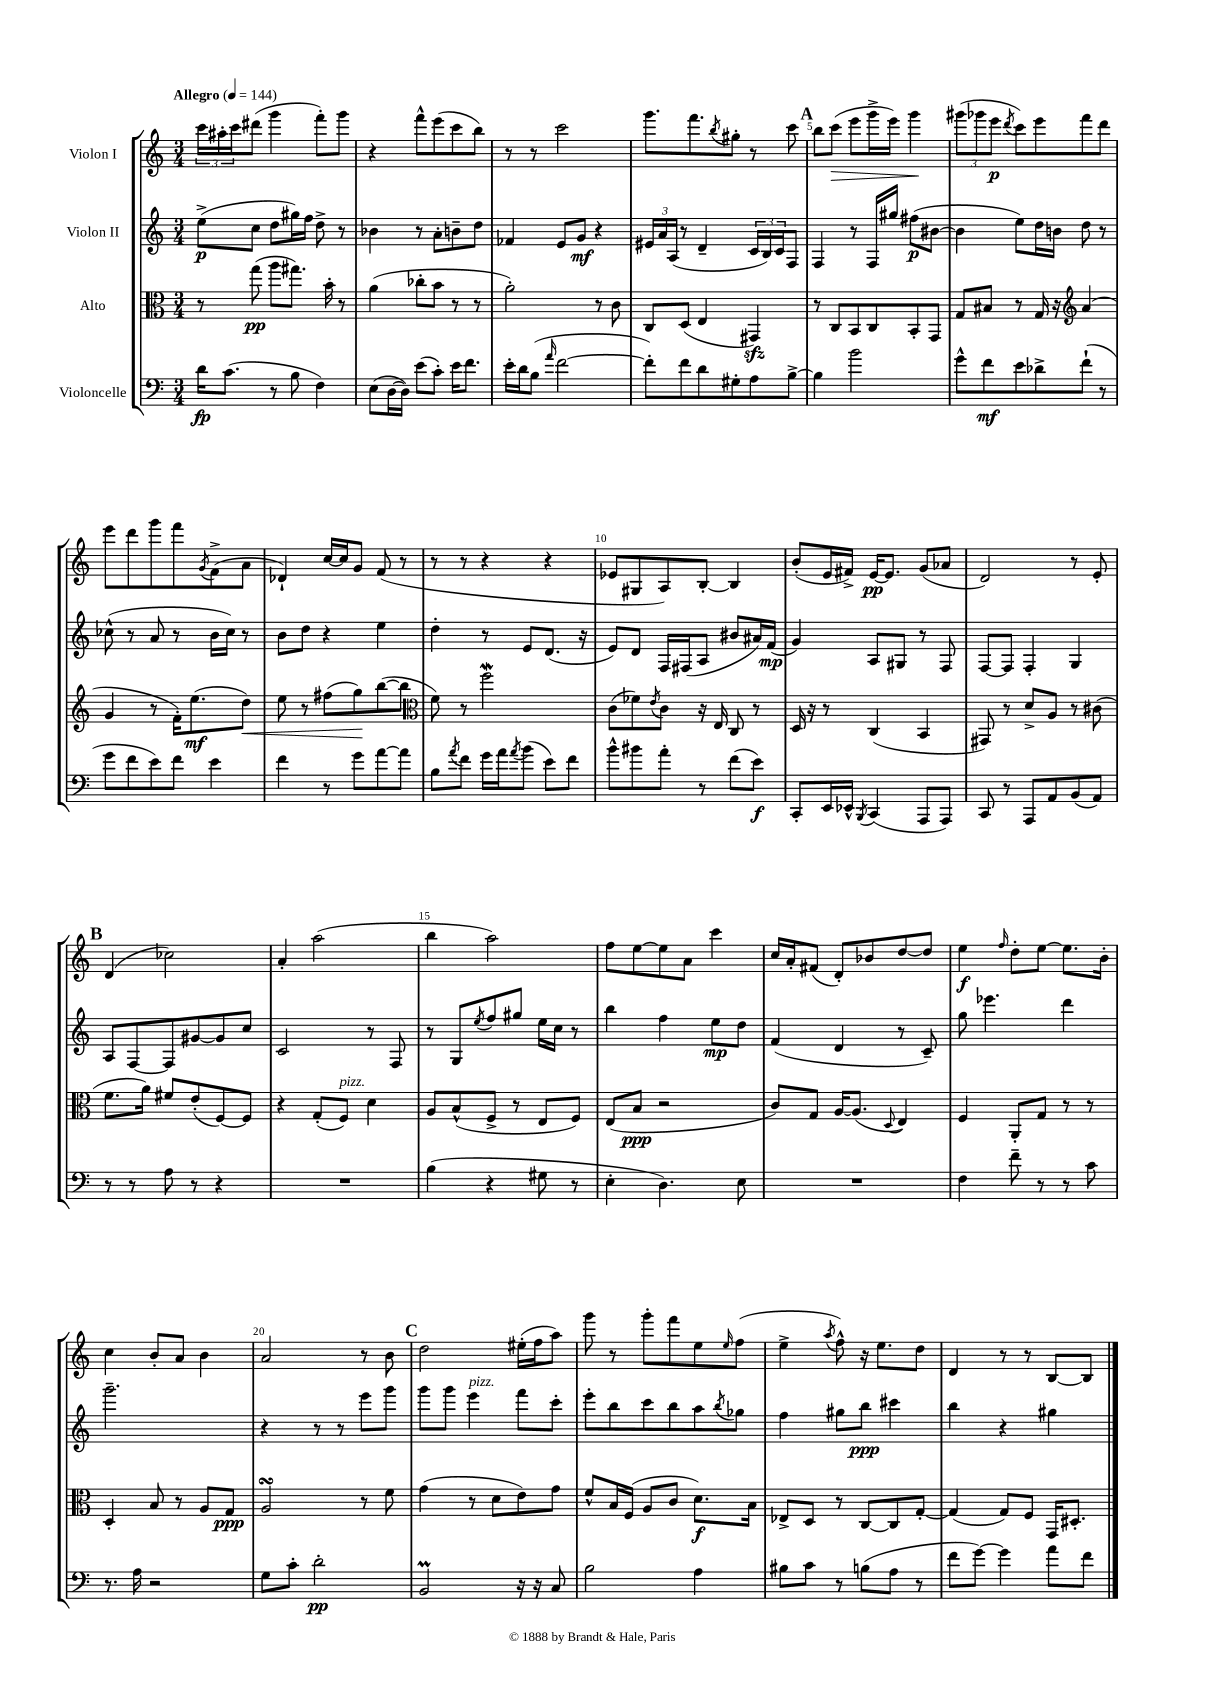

**kern	**dynam	**kern	**dynam	**kern	**dynam	**kern	**dynam
*part4	*part4	*part3	*part3	*part2	*part2	*part1	*part1
*staff4	*staff4	*staff3	*staff3	*staff2	*staff2	*staff1	*staff1
*I"Violoncelle	*	*I"Alto	*	*I"Violon II	*	*I"Violon I	*
*clefF4	*	*clefC3	*	*clefG2	*	*clefG2	*
*k[]	*	*k[]	*	*k[]	*	*k[]	*
*M3/4	*	*M3/4	*	*M3/4	*	*M3/4	*
*MM144	*	*MM144	*	*MM144	*	*MM144	*
=1	=1	=1	=1	=1	=1	=1	=1
!	!	!	!	!	!	!LO:TX:a:B:t=Allegro	!
16d\KL	fp	8r	.	(8ee^\L	p	24ccc\LL	.
.	.	.	.	.	.	24aa#X'\	.
(8.c\J	.	.	.	.	.	.	.
.	.	.	.	.	.	24ccc\J	.
.	.	(8gg\	pp	8cc\J	.	(8ddd#X\J	.
8r	.	8aa\L	.	8dd\L	.	4ggg\	.
8B\	.	8.gg#X\J)	.	16gg#X\L)	.	.	.
.	.	.	.	16ff\JJ	.	.	.
4F\)	.	.	.	8dd^\	.	8fff'\L)	.
.	.	16b'\	.	.	.	.	.
.	.	8r	.	8r	.	8ggg\J	.
=2	=2	=2	=2	=2	=2	=2	=2
(8E\L	.	(4a\	.	4b-X\	.	4r	.
[16D\L	.	.	.	.	.	.	.
16D\JJ])	.	.	.	.	.	.	.
(8e\L	.	8cc-X'\L	.	8r	.	8fff^^\L	.
8c'\J)	.	8b\J	.	8a'\L	.	(8eee\	.
16e\KL	.	8r	.	8bn~\	.	8ccc\	.
8.f\J	.	.	.	.	.	.	.
.	.	8r	.	8dd\J	.	8bb\J)	.
=3	=3	=3	=3	=3	=3	=3	=3
16e'\LL	.	2a'\)	.	4f-X/	.	8r	.
16d\J	.	.	.	.	.	.	.
(8B\J	.	.	.	.	.	8r	.
16qqa/	.	.	.	.	.	.	.
[2f\	.	.	.	8e/L	.	2ccc\	.
.	.	.	.	8g/J	mf	.	.
.	.	8r	.	4r	.	.	.
.	.	8c\	.	.	.	.	.
=4	=4	=4	=4	=4	=4	=4	=4
8f'\L])	.	8C/L	.	24e#X/LL	.	8.ggg\L	.
.	.	.	.	24a/	.	.	.
.	.	.	.	(24A/JJ	.	.	.
8f\	.	(8D/J	.	8r	.	.	.
.	.	.	.	.	.	8.fff\	.
8d\	.	4E/	.	4d~/	.	.	.
.	.	.	.	.	.	8qbb/	.
8G#X'\	.	.	.	.	.	8gg#X'\J	.
8A\	.	4GG#Xzz/)	.	24c/LL	.	8r	.
.	.	.	.	24B/)	.	.	.
.	.	.	.	24c/J	.	.	.
[8B^\J	.	.	.	8F/J	.	8ccc\	.
!!LO:REH:place=s1:t=A
=5	=5	=5	=5	=5	=5	=5	=5
4B\]	.	8r	.	4F/	.	8bb\L	.
!	!	!	!	!	!	!	!LO:HP:b
.	.	8C/L	.	.	.	(8ccc\J	>
2b\	.	8BB/	.	8r	.	8eee\L	.
.	.	8C/	.	16F/LL	.	16ggg^\L	.
.	.	.	.	16gg#X/JJ	.	16eee\JJ)	.
.	.	8BB'/	.	(8ff#X\L	p	4ggg\	.
.	.	8GG/J	.	[8b#X\J	.	.	.
.	.	.	.	.	.	.	]
=6	=6	=6	=6	=6	=6	=6	=6
8g^^\L	.	8G/L	.	4b#\]	.	(12ggg#X\L	.
.	.	.	.	.	.	12ggg-X\	.
8f\	mf	8B#X/J	.	.	.	.	.
.	.	.	.	.	.	12eee\J	p
.	.	.	.	.	.	8qddd/	.
8e\	.	8r	.	8ee\L)	.	8ccc\L)	.
8d-X^\	.	16G/	.	16dd\L	.	8eee\	.
.	.	16r	.	16bn\JJ	.	.	.
*	*	*clefG2	*	*	*	*	*
(8f`\J	.	(4a/	.	8dd\	.	8fff\	.
8r	.	.	.	8r	.	8ddd\J	.
!!LO:LB:g=z
=7	=7	=7	=7	=7	=7	=7	=7
8g\L	.	4g/	.	(8cc-X^^\	.	8eee\L	.
8f\	.	.	.	8r	.	8ddd\	.
8e\)	.	8r	.	8a/	.	8ggg\	.
8f\J	.	16f'\KL)	.	8r	.	8fff\	.
.	.	(8.ee\	mf	.	.	.	.
.	.	.	.	.	.	8qg/	.
4e\	.	.	.	16b\LL	.	(8f^\	.
.	.	.	.	16cc-\JJ)	.	.	.
!	!	!	!LO:HP:b	!	!	!	!
.	.	8dd\J)	<	8r	.	8a\J	.
=8	=8	=8	=8	=8	=8	=8	=8
4f\	.	8ee\	.	8b\L	.	4d-X`/)	.
.	.	8r	.	8dd\J	.	.	.
8r	.	(8ff#X\L	.	4r	.	[16cc/LL	.
.	.	.	.	.	.	16cc/J]	.
8g\L	.	8gg\)	.	.	.	8g/J	.
[8a\	.	([8bb\	[	4ee\	.	(8f/	.
8a\J]	.	8bb\J]	.	.	.	8r	.
=9	=9	=9	=9	=9	=9	=9	=9
*	*	*clefC3	*	*	*	*	*
8B\L	.	8f\)	.	4dd'\	.	8r	.
8qa/	.	.	.	.	.	.	.
8f\J	.	8r	.	.	.	8r	.
16g\LL	.	2ffw\	.	8r	.	4r	.
16a\J	.	.	.	.	.	.	.
8qa/	.	.	.	.	.	.	.
(8b\J	.	.	.	8e/L	.	.	.
8e\L)	.	.	.	(8.d/J	.	4r	.
8f\J	.	.	.	.	.	.	.
.	.	.	.	16r	.	.	.
=10	=10	=10	=10	=10	=10	=10	=10
8b^^\L	.	(8c\L	.	8e/L)	.	8e-X/L	.
8b#X\	.	8f-X\)	.	8d/J	.	8G#X/	.
.	.	8qe/	.	.	.	.	.
8a'\J	.	8c\J	.	16F/LL	.	8A/)	.
.	.	.	.	(16F#X/J	.	.	.
8r	.	16r	.	8A/J	.	[8B'/J	.
.	.	16E/	.	.	.	.	.
(8f\L	.	8C/	.	8b#X/L	.	4B/]	.
8e\J)	f	8r	.	16a#X/L)	.	.	.
.	.	.	.	(16f/JJ	mp	.	.
=11	=11	=11	=11	=11	=11	=11	=11
8CC'/L	.	16D/	.	4g/)	.	(8b'/L	.
.	.	16r	.	.	.	.	.
16EE/L	.	8r	.	.	.	16e/L	.
16EE-X^^/JJ	.	.	.	.	.	16f#X^/JJ)	.
8qBBB/	.	.	.	.	.	.	.
(4CC/	.	(4C/	.	8A/L	.	[16e/KL	pp
.	.	.	.	.	.	8.e/J]	.
.	.	.	.	8G#X/J	.	.	.
8AAA/L	.	4BB/	.	8r	.	(8g/L	.
8AAA/J)	.	.	.	8F/	.	8a-X/J	.
=12	=12	=12	=12	=12	=12	=12	=12
8CC/	.	8GG#X/)	.	[8F/L	.	2d/)	.
8r	.	8r	.	8F/J]	.	.	.
8AAA/L	.	8d^/L	.	4F'/	.	.	.
8AA/	.	8A/J	.	.	.	.	.
(8BB/	.	8r	.	4G/	.	8r	.
8AA/J)	.	(8c#X\	.	.	.	8e'/	.
!!LO:LB:g=z
!!LO:REH:place=s1:t=B
=13	=13	=13	=13	=13	=13	=13	=13
8r	.	8.f\L	.	8A/L	.	(4d/	.
8r	.	.	.	[8F/	.	.	.
.	.	16a\Jk)	.	.	.	.	.
8A\	.	8f#X/L	.	8F/]	.	2cc-X\)	.
8r	.	(8e'/	.	[8g#X/	.	.	.
4r	.	[8F/)	.	8g#/]	.	.	.
.	.	8F/J]	.	8cc/J	.	.	.
=14	=14	=14	=14	=14	=14	=14	=14
2.r	.	4r	.	2c/	.	4a'/	.
.	.	(8G'/L	.	.	.	(2aa\	.
!	!	!LO:TX:a:i:t=pizz.	!	!	!	!	!
.	.	8F/J)	.	.	.	.	.
.	.	4d\	.	8r	.	.	.
.	.	.	.	8F/	.	.	.
=15	=15	=15	=15	=15	=15	=15	=15
(4B\	.	8A/L	.	8r	.	4bb\	.
.	.	(8B^^/	.	8G/L	.	.	.
.	.	.	.	8qee/	.	.	.
4r	.	8F^/J	.	8ff/	.	2aa\)	.
.	.	8r	.	8gg#X/J	.	.	.
8G#X\	.	8E/L	.	16ee\LL	.	.	.
.	.	.	.	16cc\JJ	.	.	.
8r	.	8F/J)	.	8r	.	.	.
=16	=16	=16	=16	=16	=16	=16	=16
4E'\	.	(8E/L	.	4bb\	.	8ff\L	.
.	.	8B/J	ppp	.	.	[8ee\	.
4.D\)	.	2r	.	4ff\	.	8ee\]	.
.	.	.	.	.	.	8a\J	.
.	.	.	.	8ee\L	mp	4ccc\	.
8E\	.	.	.	8dd\J	.	.	.
=17	=17	=17	=17	=17	=17	=17	=17
2.r	.	8c/L)	.	(4f/	.	16cc/LL	.
.	.	.	.	.	.	16a'/J	.
.	.	8G/J	.	.	.	(8f#X/J	.
.	.	[16A/KL	.	4d/	.	8d'/L)	.
.	.	(8.A/J]	.	.	.	.	.
.	.	.	.	.	.	8b-X/	.
.	.	8qqD/	.	.	.	.	.
.	.	4E/)	.	8r	.	[8dd/	.
.	.	.	.	8c~/)	.	8dd/J]	.
=18	=18	=18	=18	=18	=18	=18	=18
4F\	.	4F/	.	8gg\	.	4ee\	f
.	.	.	.	4.eee-X\	.	.	.
.	.	.	.	.	.	16qqff/	.
8f~\	.	8AA'/L	.	.	.	8dd'\L	.
8r	.	8G/J	.	.	.	[8ee\J	.
8r	.	8r	.	4ddd\	.	8.ee\L]	.
8c\	.	8r	.	.	.	.	.
.	.	.	.	.	.	16b'\Jk	.
!!LO:LB:g=z
=19	=19	=19	=19	=19	=19	=19	=19
8.r	.	4D'/	.	2.ggg~\	.	4cc\	.
16A\	.	.	.	.	.	.	.
2r	.	8B/	.	.	.	8b'/L	.
.	.	8r	.	.	.	8a/J	.
.	.	8A/L	.	.	.	4b\	.
.	.	8G/J	ppp	.	.	.	.
=20	=20	=20	=20	=20	=20	=20	=20
8G\L	.	2AsSSS/	.	4r	.	2a/	.
8c'\J	.	.	.	.	.	.	.
2d'\	pp	.	.	8r	.	.	.
.	.	.	.	8r	.	.	.
.	.	8r	.	8eee\L	.	8r	.
.	.	8f\	.	8ggg\J	.	8b\	.
!!LO:REH:place=s1:t=C
=21	=21	=21	=21	=21	=21	=21	=21
2BBm/	.	(4g\	.	8ggg\L	.	2dd\	.
.	.	.	.	8ggg\J	.	.	.
!	!	!	!	!LO:TX:a:i:t=pizz.	!	!	!
.	.	8r	.	4eee\	.	.	.
.	.	8d\L	.	.	.	.	.
16r	.	8e\)	.	8fff\L	.	(16ee#X'\LL	.
16r	.	.	.	.	.	16ff\J	.
8C/	.	8g\J	.	8ccc'\J	.	8aa\J)	.
=22	=22	=22	=22	=22	=22	=22	=22
2B\	.	8f^^/L	.	8eee'\L	.	8ggg\	.
.	.	16B/L	.	8bb\	.	8r	.
.	.	(16F/JJ	.	.	.	.	.
.	.	8A/L	.	8ccc\	.	8ggg'\L	.
.	.	8c/J	.	8bb\	.	8fff\	.
4A\	.	8.d\L)	f	8aa\	.	8ee\	.
.	.	.	.	8qbb/	.	16qqee/	.
.	.	.	.	8gg-X\J	.	(8ff\J	.
.	.	16B\Jk	.	.	.	.	.
=23	=23	=23	=23	=23	=23	=23	=23
8B#X\L	.	8E-X^/L	.	4ff\	.	4ee^\	.
8c\J	.	8D/J	.	.	.	.	.
.	.	.	.	.	.	8qaa/	.
8r	.	8r	.	8gg#X\L	.	8ff^^\)	.
(8Bn\L	.	[8C/L	.	8bb\J	ppp	16r	.
.	.	.	.	.	.	8.ee\L	.
8A\J	.	8C/]	.	4ccc#X\	.	.	.
8r	.	[8G'/J	.	.	.	8dd\J	.
=24	=24	=24	=24	=24	=24	=24	=24
8f\L	.	(4G/]	.	4bb\	.	4d/	.
[8g\J)	.	.	.	.	.	.	.
4g\]	.	8G/L)	.	4r	.	8r	.
.	.	8F/J	.	.	.	8r	.
8a\L	.	16GG/KL	.	4gg#X\	.	[8B/L	.
.	.	8.D#X'/J	.	.	.	.	.
8f\J	.	.	.	.	.	8B/J]	.
==	==	==	==	==	==	==	==
*-	*-	*-	*-	*-	*-	*-	*-
